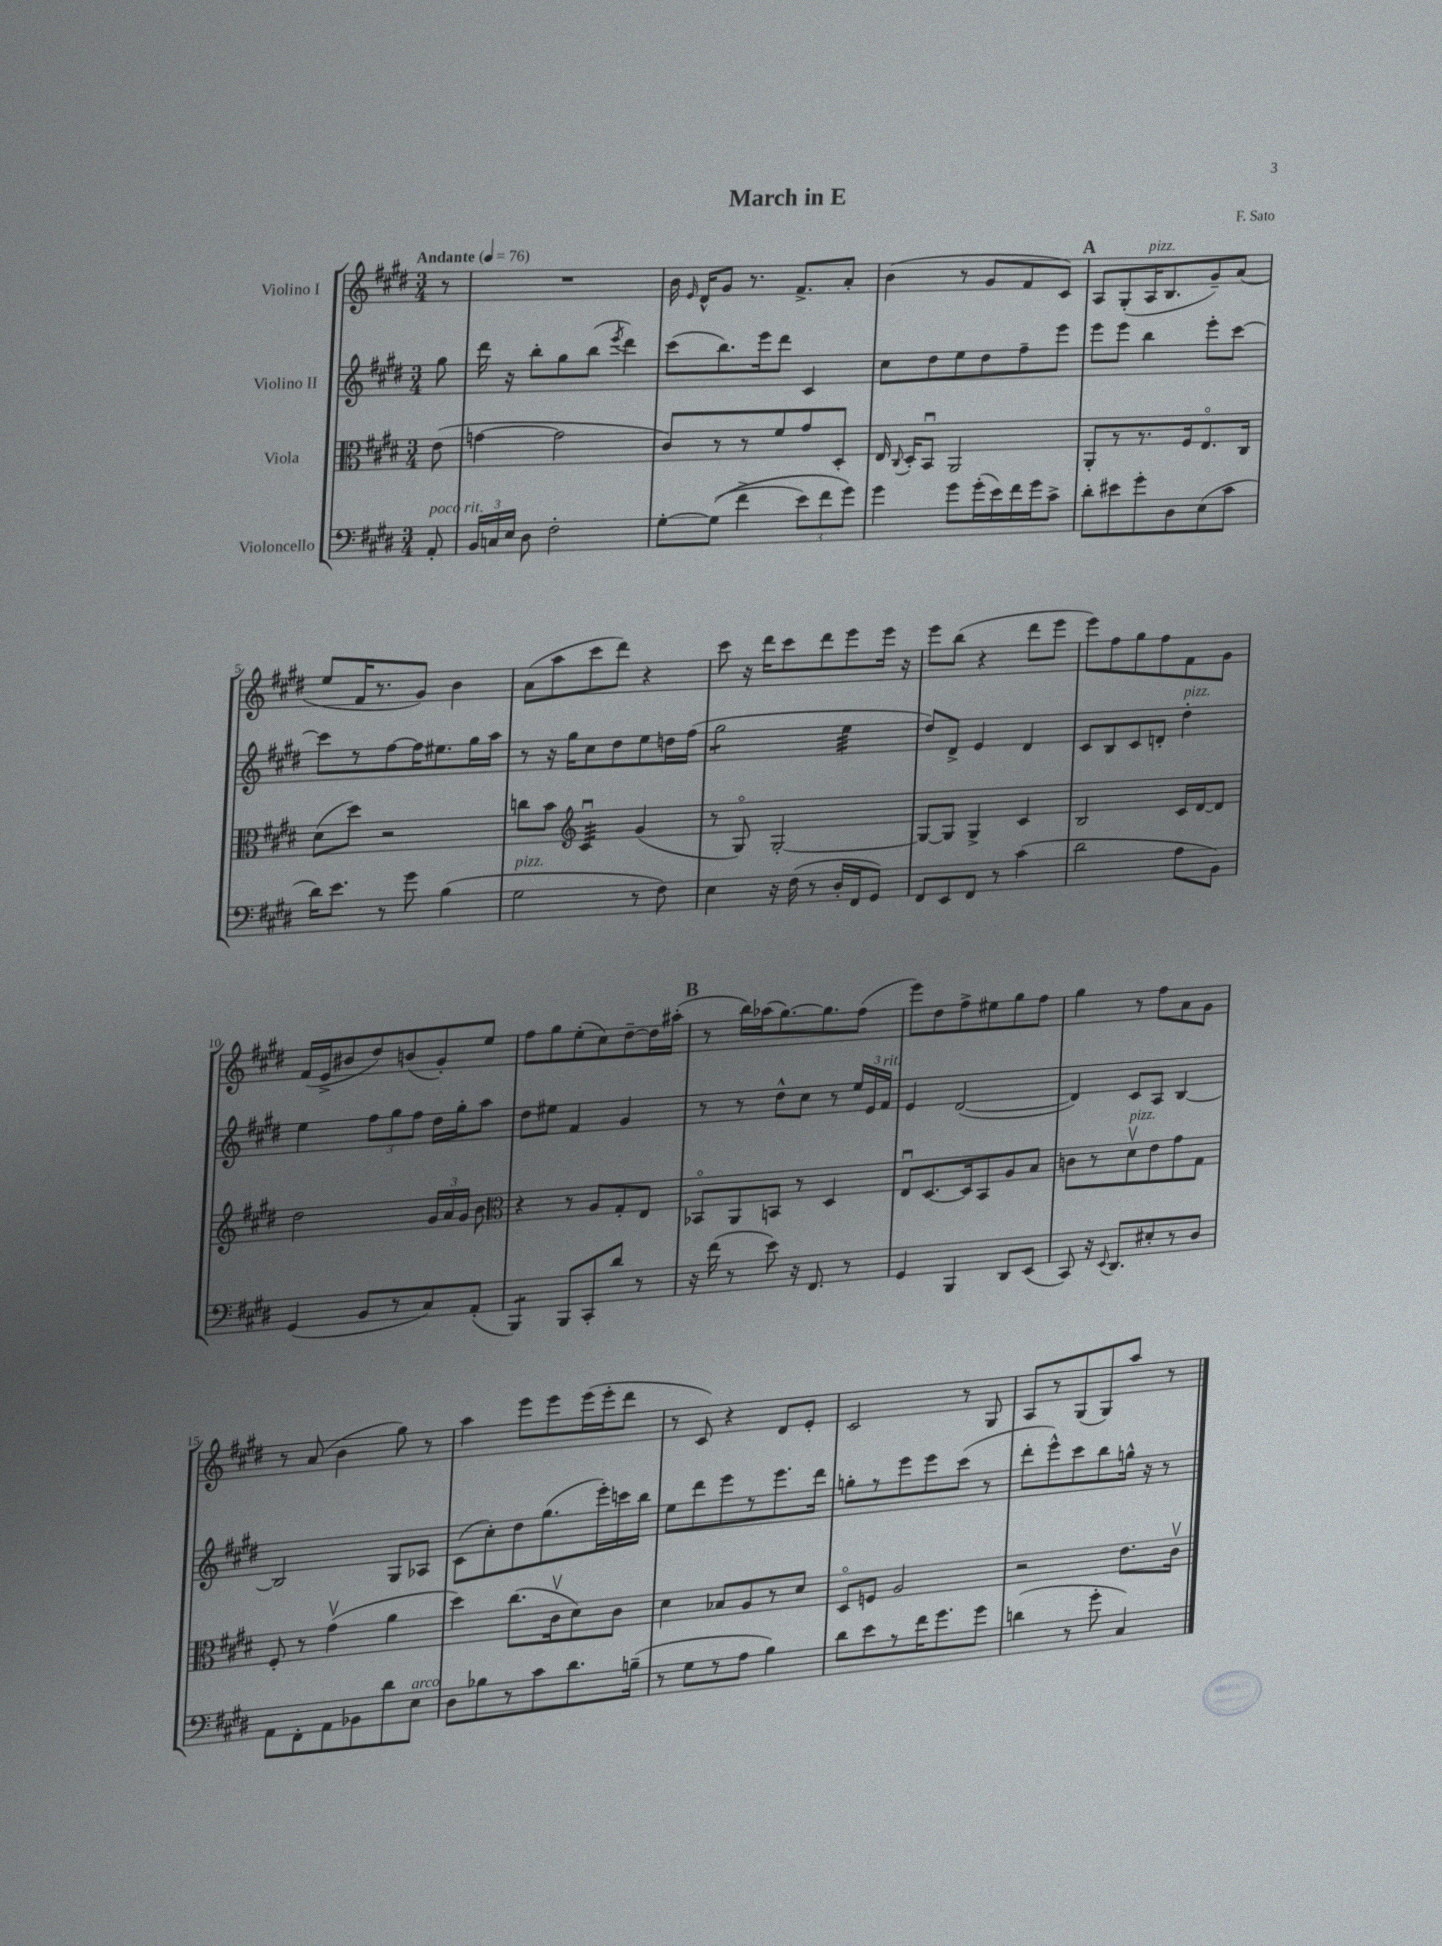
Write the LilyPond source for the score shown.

\header { title = "March in E" composer = "F. Sato" }
<<
\new StaffGroup <<
\new Staff = "s0" \with { instrumentName = "Violino I" } {
    \clef treble \key e \major \numericTimeSignature \time 3/4 \partial 8 \tempo "Andante" 4 = 76
    \autoBeamOff r8 |
    R2. |
    b'16 \grace { e'16 } dis'16[-^ gis'8] r8. fis'8.[-> a'8]-. |
    b'4( r8 gis'8[ fis'8 cis'8]) |
    \mark \markup { \bold "A" } a8[ gis8-.( a16^\markup { \italic "pizz." } b8. gis'8--) a'8]( |
    e''8[ fis'16 r8. gis'8]) b'4 |
    a'8[( a''8 cis'''8 dis'''8]) r4 |
    cis'''8 r16 dis'''16[ cis'''8 dis'''8 e'''8 e'''16] r16 |
    e'''8[ b''8]( r4 dis'''8[ e'''8] |
    e'''8[) fis''8 gis''8 fis''8 fis'8 gis'8] |
    fis'16[( e'16-> bis'8 dis''8) b'8( gis'8-.) e''8] |
    fis''8[ gis''8 e''8-.( cis''8) dis''8~-- dis''16 ais''16]-.( |
    \mark \markup { \bold "B" } r8 b''16[) aes''16( gis''8.~) gis''8. fis''8]( |
    e'''8[) dis''8 fis''8-> eis''8 gis''8 fis''8] |
    gis''4 r8 fis''8[ a'8 gis'8] |
    r8 a'8( b'4 gis''8) r8 |
    a''4 e'''8[ e'''8 e'''16( e'''16-. dis'''8] |
    r8 cis'8) r4 dis'8[ e'8]-. |
    cis'2 r8 gis8 |
    a8[ r8 gis8( gis8) a''8] r8 \bar "|." |
}
\new Staff = "s1" \with { instrumentName = "Violino II" } {
    \clef treble \key e \major \numericTimeSignature \time 3/4 \partial 8
    \autoBeamOff gis''8 |
    dis'''16 r16 b''8[-. gis''8 b''8]( \acciaccatura { e'''8 } dis'''4) |
    cis'''8[( b''8.) e'''16 dis'''8] cis'4 |
    cis''8[ dis''8 e''8 dis''8 fis''8-- e'''8] |
    \mark \markup { \bold "A" } e'''8[ e'''8] b''4 e'''8[-. cis'''8]~ |
    cis'''8[ r8 fis''8~ fis''16 eis''8. gis''16 a''16] |
    r8 r16 gis''16[ cis''8 dis''8 e''8 d''16 fis''16]( |
    gis''2:8 e''4:32 |
    dis''8[) dis'8]-> e'4 dis'4 |
    cis'8[ b8 cis'8 d'8]-. dis''4-.^\markup { \italic "pizz." } |
    e''4 \tuplet 3/2 { fis''8[ gis''8 fis''8] } dis''16[ gis''16-. a''8] |
    dis''8[ eis''8] fis'4 gis'4 |
    \mark \markup { \bold "B" } r8 r8 dis''8[-^ cis''8] r8 \tuplet 3/2 { e''16[ e'16 fis'16]^\markup { \italic "rit." } } |
    e'4 dis'2~( |
    dis'4) cis'8[ a8] b4~ |
    b2 gis8[ aes8] |
    cis'8[( cis''8-.) dis''8 gis''8.( e'''16-.) c'''16 b''16] |
    e''8[ dis'''8 e'''8 r8 e'''8. dis'''16] |
    g''8[-. r8 e'''8 e'''8 cis'''8]( r8 |
    dis'''8[-. e'''8-^) cis'''8 b''8 g''16]-^ r16 r8 \bar "|." |
}
\new Staff = "s2" \with { instrumentName = "Viola" } {
    \clef alto \key e \major \numericTimeSignature \time 3/4 \partial 8
    \autoBeamOff e'8( |
    g'4~ g'2 |
    cis'8[) r8 r8 fis'8 gis'8 dis8]-. |
    e16 \appoggiatura { cis8 } dis16[-. b,8]\downbow a,2 |
    \mark \markup { \bold "A" } a,8[-. r8 r8. fis16 e8.\flageolet cis16] |
    dis'8[( dis''8]) r2 |
    c''8[ b'8] \clef treble cis'4:32\downbow gis'4( |
    r8 gis8\flageolet) gis2~-. |
    gis8[~ gis8] gis4-> cis'4 |
    b2 cis'16[ dis'16~ dis'8] |
    dis''2 \tuplet 3/2 { gis'16[ a'16 gis'16] } b'8 |
    \clef alto r4 r8 a8[ gis8-. e8] |
    \mark \markup { \bold "B" } bes,8[\flageolet a,8 b,8] r8 dis4 |
    e8[\downbow dis8.~ dis16 b,8 a8 b8] |
    c'8[ r8 dis'8\upbow^\markup { \italic "pizz." } e'8 gis'8 gis8] |
    fis8-. r8 gis'4\upbow( a'4 |
    dis''4) cis''8.[( cis'16\upbow dis'8) cis'8] |
    dis'4 bes8[ a8 r8 dis'8] |
    dis8[\flageolet f8] a2 |
    r2 e'8.[ cis'16]\upbow \bar "|." |
}
\new Staff = "s3" \with { instrumentName = "Violoncello" } {
    \clef bass \key e \major \numericTimeSignature \time 3/4 \partial 8
    \autoBeamOff a,8-.^\markup { \italic "poco rit." } |
    \tuplet 3/2 { b,16[ c16 e16] } dis8 fis2-. |
    gis8[~-. gis8](\( fis'4-> \tuplet 3/2 { e'8[) fis'8 gis'8]\) } |
    gis'4 gis'8[ gis'16-.( e'16) fis'16 gis'16 cis'8]-> |
    \mark \markup { \bold "A" } dis'8[-. eis'8 gis'8-. dis8 e8( cis'8] |
    dis'16[) e'8.] r8 gis'8 b4( |
    gis2^\markup { \italic "pizz." } r8 fis8) |
    e4 r16 fis16( r8 dis16[-. fis,16 gis,8]) |
    fis,8[ e,8 fis,8] r8 cis'4( |
    dis'2 a8[ b,8]) |
    gis,4( b,8[ r8 cis8) a,8]-.( |
    b,,4:8) b,,8[ cis,8-. dis'8] r8 |
    \mark \markup { \bold "B" } r16 fis'16( r8 e'8) r16 fis,8. r8 |
    gis,4 b,,4 dis,8[ e,8]( |
    cis,8) r16 \appoggiatura { e,8 } dis,8.[ eis8-. r8 dis8] |
    a,8[ fis,8-. a,8 bes,8 dis'8 e8]^\markup { \italic "arco" } |
    dis8[ bes8 r8 cis'8 dis'8. b16]--( |
    r8 gis8[ r8 a8] b4) |
    dis'8[ e'8 r8 fis'16 gis'8. gis'8] |
    d'4( r8 gis'8-. cis4) \bar "|." |
}
>>
>>
